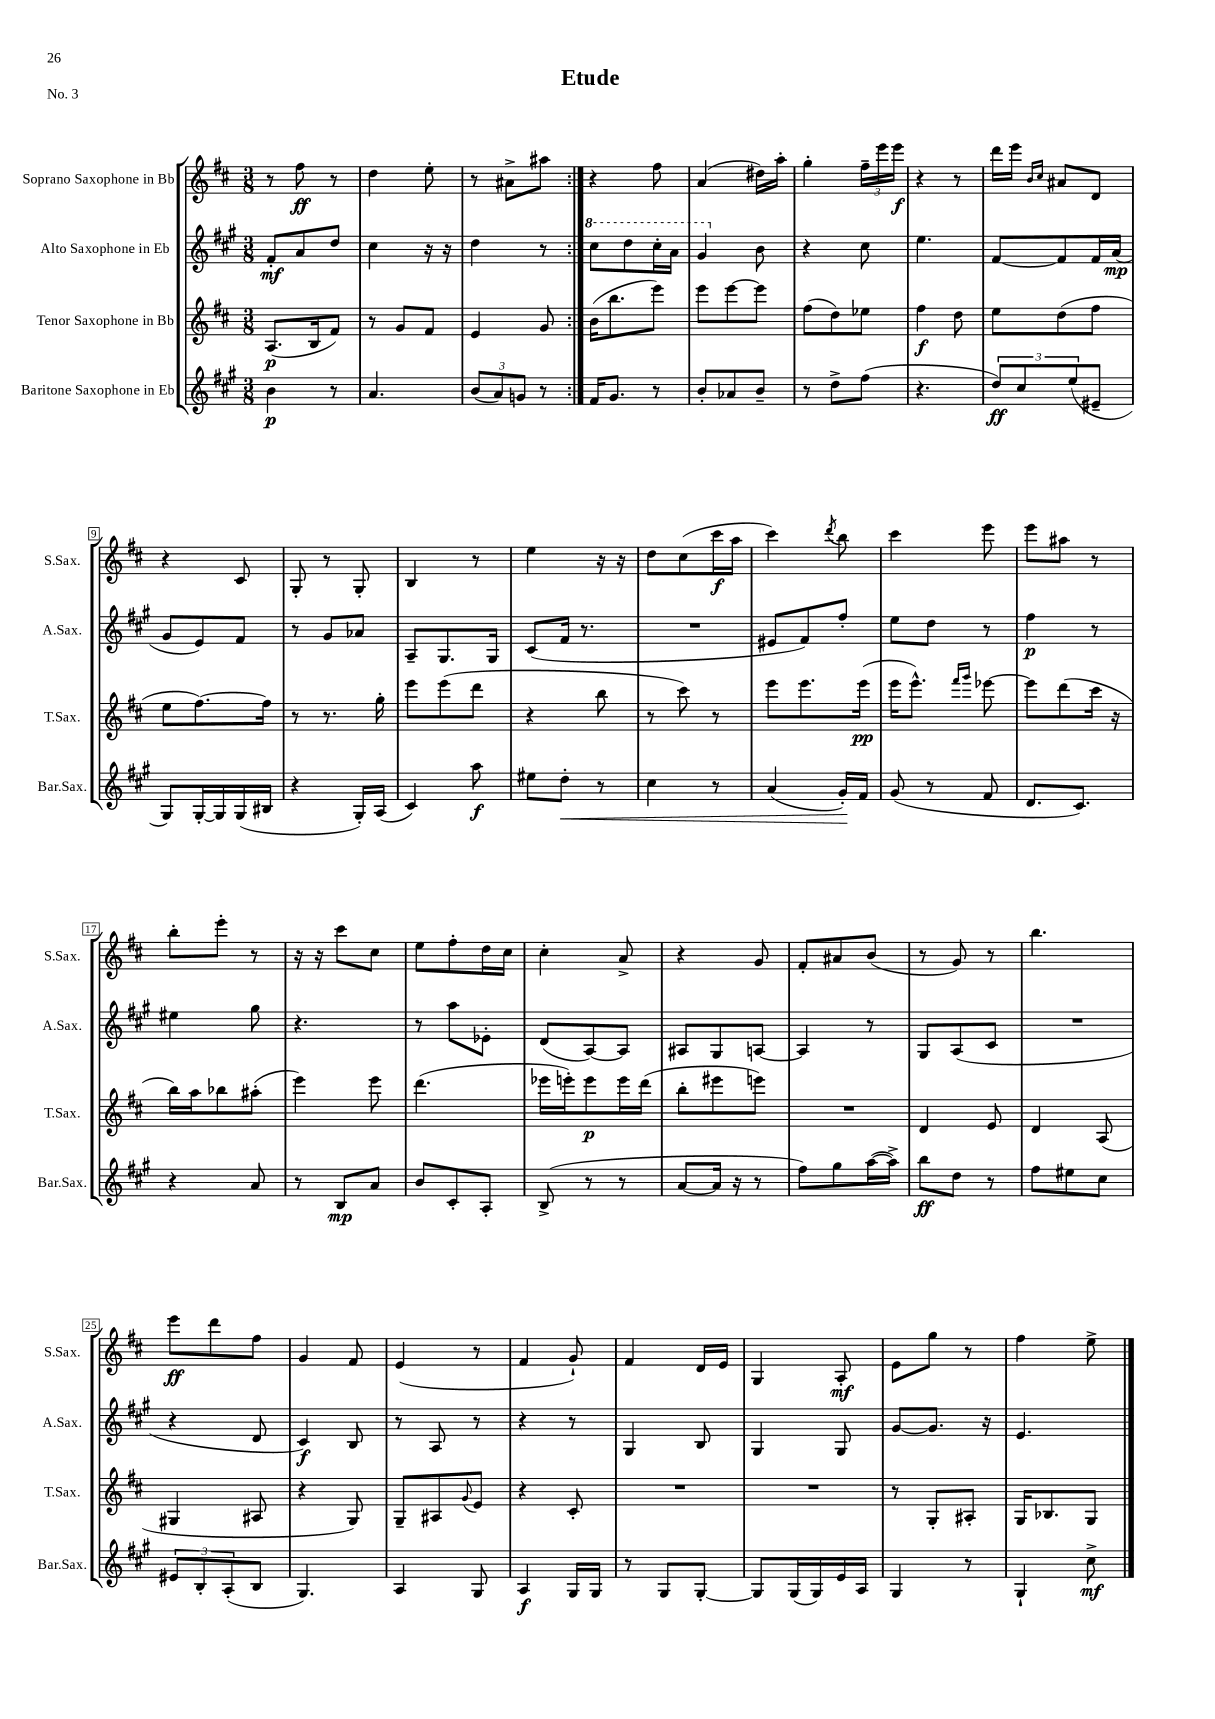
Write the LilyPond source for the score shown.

\header { title = "Etude" piece = "No. 3" }
<<
\new StaffGroup <<
\new Staff = "s0" \with { instrumentName = "Soprano Saxophone in Bb" shortInstrumentName = "S.Sax." } {
    \clef treble \key d \major \numericTimeSignature \time 3/8
    \repeat volta 2 { r8 fis''8\ff r8 |
    d''4 e''8-. |
    r8 ais'8-> ais''8 | }
    r4 fis''8 |
    a'4( dis''16) a''16-. |
    g''4-. \tuplet 3/2 { fis''16-- e'''16 e'''16\f } |
    r4 r8 |
    d'''16 e'''16 \grace { b'16 cis''16 } ais'8 d'8 |
    r4 cis'8 |
    g8-. r8 g8-. |
    b4 r8 |
    e''4 r16 r16 |
    d''8 cis''8( cis'''16\f a''16 |
    cis'''4) \acciaccatura { d'''8 } b''8 |
    cis'''4 e'''8 |
    e'''8 ais''8 r8 |
    b''8-. e'''8-. r8 |
    r16 r16 cis'''8 cis''8 |
    e''8 fis''8-. d''16 cis''16 |
    cis''4-. a'8-> |
    r4 g'8 |
    fis'8-. ais'8 b'8( |
    r8 g'8) r8 |
    b''4. |
    e'''8\ff d'''8 fis''8 |
    g'4 fis'8 |
    e'4( r8 |
    fis'4 g'8-!) |
    fis'4 d'16 e'16 |
    g4 a8-.\mf |
    e'8 g''8 r8 |
    fis''4 e''8-> \bar "|." |
}
\new Staff = "s1" \with { instrumentName = "Alto Saxophone in Eb" shortInstrumentName = "A.Sax." } {
    \clef treble \key a \major \numericTimeSignature \time 3/8
    \repeat volta 2 { fis'8-.\mf a'8 d''8 |
    cis''4 r16 r16 |
    d''4 r8 | }
    \ottava #1 cis'''8 d'''8 cis'''16-. a''16 |
    gis''4 \ottava #0 b'8 |
    r4 cis''8 |
    e''4. |
    fis'8~ fis'8 fis'16 a'16\mp( |
    gis'8 e'8) fis'8 |
    r8 gis'8 aes'8 |
    a8-- gis8. gis16 |
    cis'8( fis'16 r8. |
    R4. |
    eis'8 fis'8) fis''8-. |
    e''8 d''8 r8 |
    fis''4\p r8 |
    eis''4 gis''8 |
    r4. |
    r8 a''8 ees'8-. |
    d'8( a8~) a8 |
    ais8 gis8 a8~ |
    a4 r8 |
    gis8 a8( cis'8 |
    R4. |
    r4 d'8 |
    cis'4\f) b8 |
    r8 a8 r8 |
    r4 r8 |
    gis4 b8 |
    gis4 gis8 |
    gis'8~ gis'8. r16 |
    e'4. \bar "|." |
}
\new Staff = "s2" \with { instrumentName = "Tenor Saxophone in Bb" shortInstrumentName = "T.Sax." } {
    \clef treble \key d \major \numericTimeSignature \time 3/8
    \repeat volta 2 { a8.\p( b16 fis'8) |
    r8 g'8 fis'8 |
    e'4 g'8 | }
    b'16( b''8. e'''8) |
    e'''8 e'''8~ e'''8 |
    fis''8( d''8) ees''8 |
    fis''4\f d''8 |
    e''8 d''8( fis''8 |
    e''8 fis''8.~) fis''16 |
    r8 r8. g''16-. |
    e'''8 e'''8( d'''8 |
    r4 b''8 |
    r8 cis'''8) r8 |
    e'''8 e'''8. e'''16\pp( |
    e'''16 e'''8.-^) \grace { fis'''16 g'''16 } ees'''8~ |
    ees'''8 d'''8( cis'''16 r16 |
    b''16) a''16 bes''8 ais''8-.( |
    e'''4) e'''8 |
    d'''4.( |
    ees'''16 e'''16-.) e'''8\p e'''16 d'''16( |
    b''8-. eis'''8 e'''8) |
    R4. |
    d'4 e'8 |
    d'4 a8( |
    gis4 ais8 |
    r4 g8) |
    g8-- ais8 \appoggiatura { g'8 } e'8 |
    r4 cis'8-. |
    R4. |
    R4. |
    r8 g8-. ais8-. |
    g16 bes8. g8 \bar "|." |
}
\new Staff = "s3" \with { instrumentName = "Baritone Saxophone in Eb" shortInstrumentName = "Bar.Sax." } {
    \clef treble \key a \major \numericTimeSignature \time 3/8
    \repeat volta 2 { b'4\p r8 |
    a'4. |
    \tuplet 3/2 { b'8( a'8) g'8 } r8 | }
    fis'16 gis'8. r8 |
    b'8-. aes'8 b'8-- |
    r8 d''8-> fis''8( |
    r4. |
    \tuplet 3/2 { d''8\ff) cis''8 e''8( } eis'8-- |
    gis8) gis16~-. gis16 gis16( bis16 |
    r4 gis16-.) a16( |
    cis'4) a''8\f |
    eis''8 d''8-.\< r8 |
    cis''4 r8 |
    a'4( gis'16-.\!) fis'16 |
    gis'8( r8 fis'8 |
    d'8. cis'8.) |
    r4 a'8 |
    r8 b8\mp a'8 |
    b'8 cis'8-. a8-. |
    b8->( r8 r8 |
    a'8~ a'16 r16 r8 |
    fis''8) gis''8 a''16~( a''16->) |
    b''8\ff d''8 r8 |
    fis''8 eis''8 cis''8 |
    \tuplet 3/2 { eis'8 b8-. a8-.( } b8 |
    gis4.) |
    a4 gis8 |
    a4\f gis16 gis16 |
    r8 gis8 gis8~-. |
    gis8 gis16( gis16) e'16 a16 |
    gis4 r8 |
    gis4-! cis''8->\mf \bar "|." |
}
>>
>>
\layout { \context { \Score \override BarNumber.stencil = #(make-stencil-boxer 0.1 0.3 ly:text-interface::print) } }
